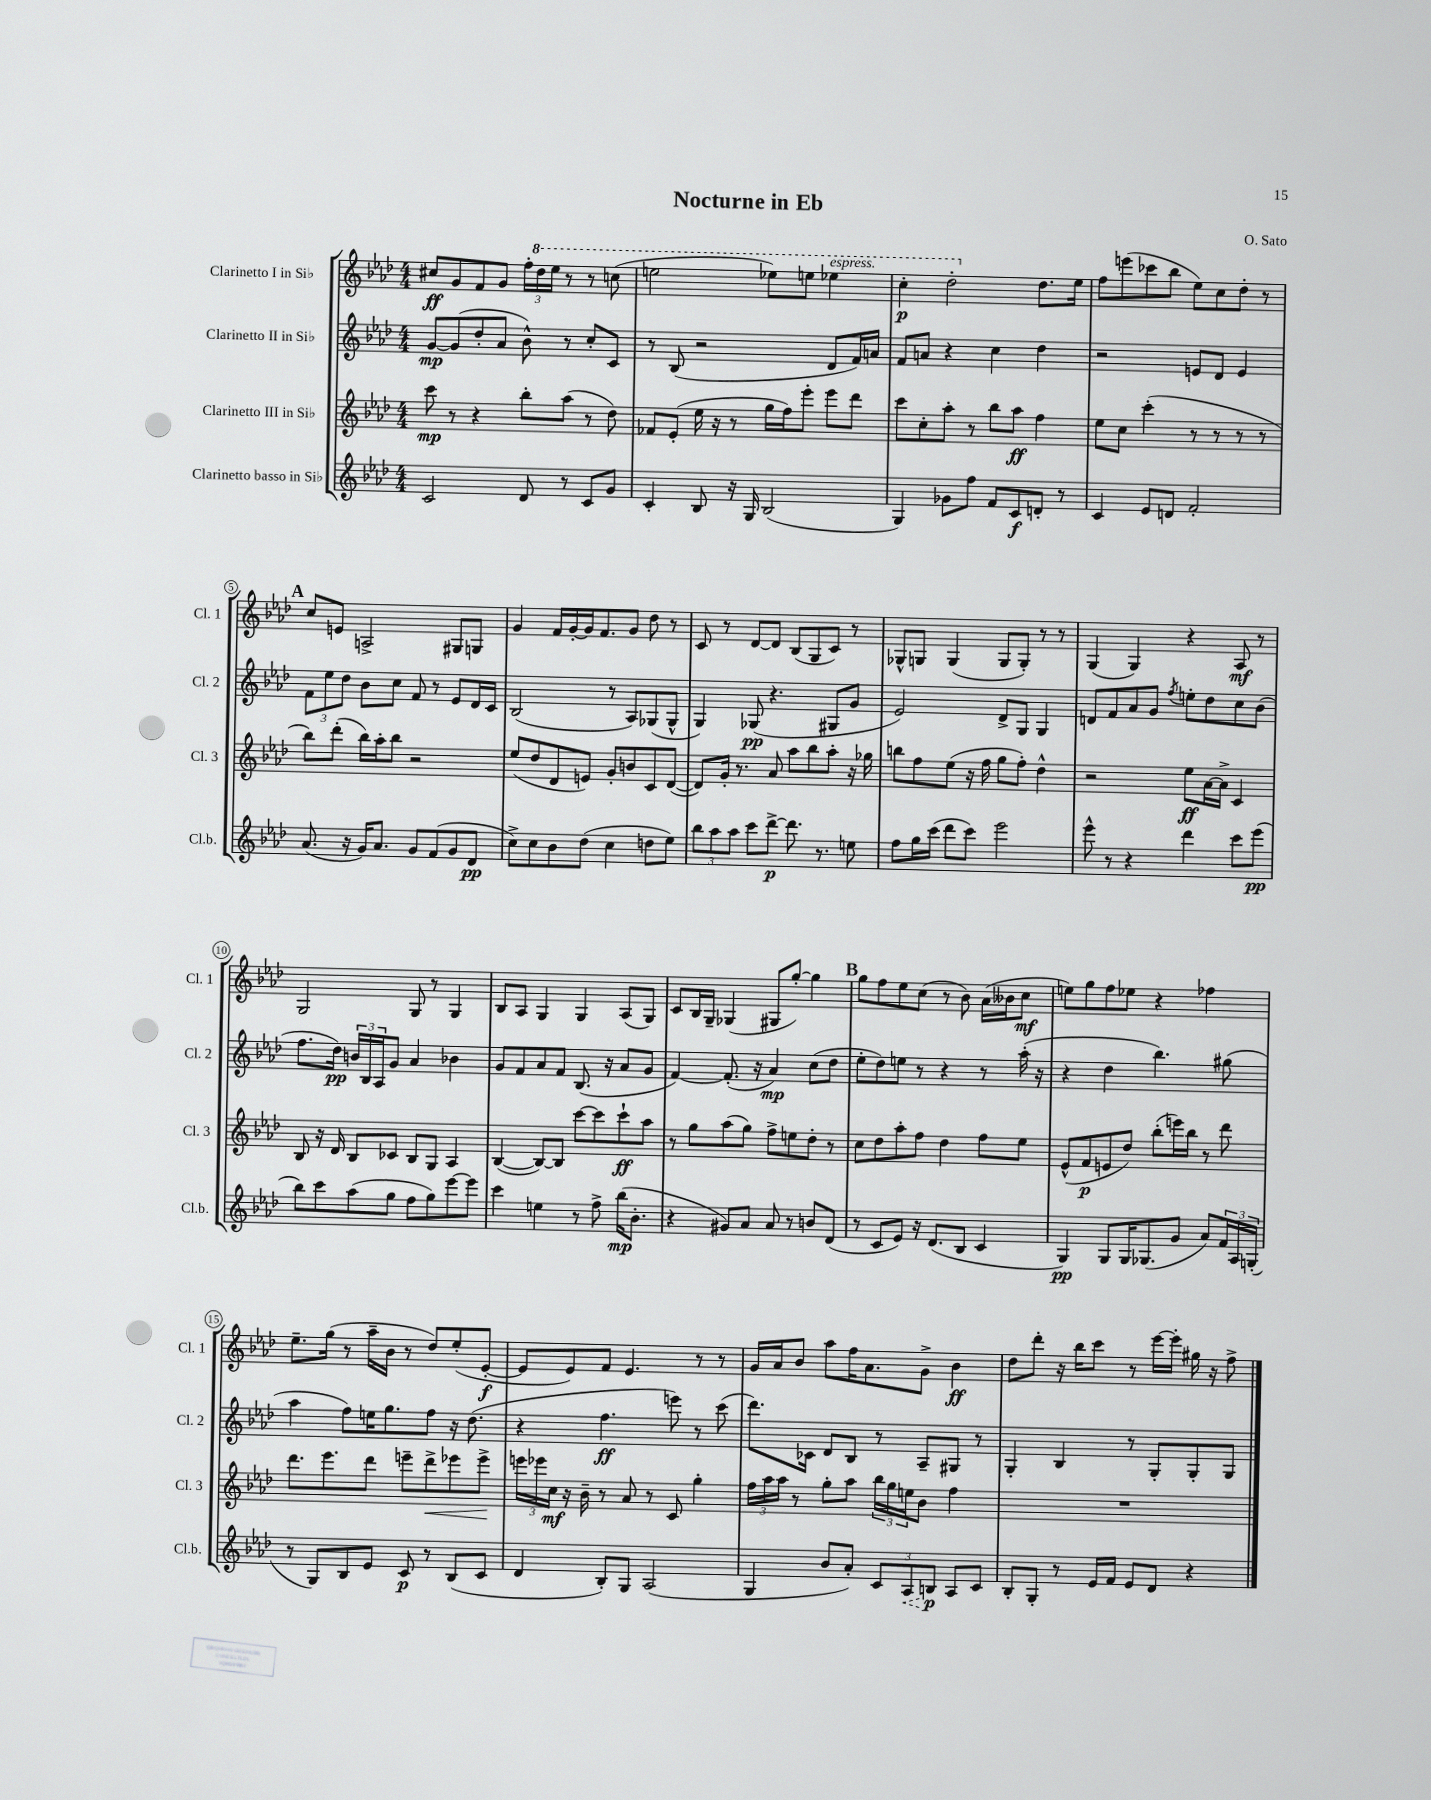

**kern	**dynam	**kern	**dynam	**kern	**dynam	**kern	**dynam
*part4	*part4	*part3	*part3	*part2	*part2	*part1	*part1
*staff4	*staff4	*staff3	*staff3	*staff2	*staff2	*staff1	*staff1
*I"Clarinetto basso in Si♭	*	*I"Clarinetto III in Si♭	*	*I"Clarinetto II in Si♭	*	*I"Clarinetto I in Si♭	*
*I'Cl.b.	*	*I'Cl. 3	*	*I'Cl. 2	*	*I'Cl. 1	*
*clefG2	*	*clefG2	*	*clefG2	*	*clefG2	*
*k[b-e-a-d-]	*	*k[b-e-a-d-]	*	*k[b-e-a-d-]	*	*k[b-e-a-d-]	*
*M4/4	*	*M4/4	*	*M4/4	*	*M4/4	*
=1	=1	=1	=1	=1	=1	=1	=1
2c/	.	8ccc\	mp	[8g/L	mp	8cc#X/L	ff
.	.	8r	.	(8g/]	.	8g/	.
.	.	4r	.	8dd-'/	.	8f/	.
.	.	.	.	8a-/J	.	8g/J	.
8d-/	.	8bb-'\L	.	8b-^^\)	.	24ff'\LL	.
*	*	*	*	*	*	*8va	*
.	.	.	.	.	.	24ddd-\	.
.	.	.	.	.	.	24eee-\JJ	.
8r	.	(8aa-\J	.	8r	.	8r	.
8c/L	.	8r	.	8cc'/L	.	8r	.
8g/J	.	8dd-\)	.	8c/J	.	(8cccn\	.
=2	=2	=2	=2	=2	=2	=2	=2
4c'/	.	8f-X/L	.	8r	.	2eeen\	.
.	.	(8e-'/J	.	(8B-/	.	.	.
8B-/	.	16ee-\	.	2r	.	.	.
.	.	16r	.	.	.	.	.
16r	.	8r	.	.	.	.	.
16G/	.	.	.	.	.	.	.
(2B-/	.	16gg\LL	.	.	.	8eee-X\L)	.
.	.	16ff\J)	.	.	.	.	.
.	.	8eee-'\J	.	.	.	8eeen\J	.
!	!	!	!	!	!	!LO:TX:a:i:t=espress.	!
.	.	8eee-\L	.	8d-/L	.	4eee-X\	.
.	.	8ddd-\J	.	16f/L)	.	.	.
.	.	.	.	16an/JJ	.	.	.
=3	=3	=3	=3	=3	=3	=3	=3
4G/)	.	8ccc\L	.	8f/L	.	4ccc'\	p
.	.	8cc'\	.	8an/J	.	.	.
8g-X\L	.	8aa-'\J	.	4r	.	2ddd-'\	.
8ff\J	.	8r	.	.	.	.	.
8f/L	.	8bb-\L	.	4cc\	.	.	.
8c/	f	8aa-\J	ff	.	.	.	.
*	*	*	*	*	*	*X8va	*
8dn'/J	.	4ff\	.	4dd-\	.	8.dd-\L	.
8r	.	.	.	.	.	.	.
.	.	.	.	.	.	16ee-\Jk	.
=4	=4	=4	=4	=4	=4	=4	=4
4c/	.	8ee-\L	.	2r	.	8ff\L	.
.	.	8cc\J	.	.	.	(8eeen\	.
8e-/L	.	(4ccc'\	.	.	.	8ccc-X\	.
8dn/J	.	.	.	.	.	8bb-\J	.
2f'/	.	8r	.	8en/L	.	8ee-\L)	.
.	.	8r	.	8d-/J	.	8cc\	.
.	.	8r	.	4e/	.	8dd-'\J	.
.	.	8r	.	.	.	8r	.
!!LO:LB:g=z
!!LO:REH:place=s1:t=A
=5	=5	=5	=5	=5	=5	=5	=5
(8.a-/	.	8bb-\L)	.	12f\L	.	8cc/L	.
.	.	.	.	12ee-\	.	.	.
.	.	(8ddd-'\J	.	.	.	8en/J	.
.	.	.	.	12dd-\J	.	.	.
16r	.	.	.	.	.	.	.
16g/KL)	.	16bb-\LL)	.	8b-\L	.	2An^/	.
8.a-/J	.	16aa-'\J	.	.	.	.	.
.	.	8bb-\J	.	8cc\J	.	.	.
8g/L	.	2r	.	8f/	.	.	.
(8f/	.	.	.	8r	.	.	.
8g/	.	.	.	8e-/L	.	8G#X/L	.
8d-/J	pp	.	.	16d-/L	.	8Gn/J	.
.	.	.	.	16c/JJ	.	.	.
=6	=6	=6	=6	=6	=6	=6	=6
8cc^\L)	.	(8ee-/L	.	(2B-/	.	4g/	.
8cc\	.	8dd-/	.	.	.	.	.
8b-\	.	8d-/	.	.	.	16f/LL	.
.	.	.	.	.	.	[16g'/	.
(8dd-\J	.	8en/J)	.	.	.	16g/J]	.
.	.	.	.	.	.	8.f/	.
4cc\	.	8g'/L	.	8r	.	.	.
.	.	8bn/	.	8A-/L)	.	8g/J	.
8ddn\L	.	8c/	.	(8G-X/	.	8dd-\	.
8ee-\J)	.	([8d-/J	.	8G-^^/J	.	8r	.
=7	=7	=7	=7	=7	=7	=7	=7
12bb-\L	.	8d-/L])	.	4G/)	.	8c/	.
12aa-\	.	.	.	.	.	.	.
.	.	16g'/Jk	.	.	.	8r	.
12aa-\J	.	.	.	.	.	.	.
.	.	8.r	.	.	.	.	.
8ccc\L	.	.	.	(8G-X/	pp	[8d-/L	.
[8ddd-^\J	p	8a-/	.	4.r	.	8d-/J]	.
8.ddd-\]	.	8aa-\L	.	.	.	(8B-/L	.
.	.	8bb-\	.	.	.	8G/	.
8.r	.	.	.	.	.	.	.
.	.	8aa-'\J	.	8G#X/L	.	8c/J)	.
8een\	.	16r	.	8g/J	.	8r	.
.	.	16gg-X\	.	.	.	.	.
=8	=8	=8	=8	=8	=8	=8	=8
8ff\L	.	8bbn\L	.	2e-/)	.	8G-X^^/L	.
16gg\L	.	8ff\	.	.	.	8Gn/J	.
(16ccc\JJ	.	.	.	.	.	.	.
8ddd-\L	.	(8ee-\J	.	.	.	(4G/	.
8ccc\J)	.	16r	.	.	.	.	.
.	.	16ff\	.	.	.	.	.
2eee-\	.	8gg\L	.	8d-^/L	.	8G/L	.
.	.	8ff'\J)	.	8G/J	.	8G'/J)	.
.	.	4dd-^^\	.	4G/	.	8r	.
.	.	.	.	.	.	8r	.
=9	=9	=9	=9	=9	=9	=9	=9
8eee-^^\	.	2r	.	8dn/L	.	(4G/	.
8r	.	.	.	8f/	.	.	.
4r	.	.	.	8a-/	.	4G/)	.
.	.	.	.	8g/J	.	.	.
.	.	.	.	8qff/	.	.	.
4ddd-\	.	8ee-\L	ff	8een'\L	.	4r	.
.	.	[16a-\L	.	8dd-\	.	.	.
.	.	16a-^\JJ]	.	.	.	.	.
8ccc\L	.	4c/	.	8cc\	.	8A-/	mf
(8eee-\J	pp	.	.	(8b-\J	.	8r	.
!!LO:LB:g=z
=10	=10	=10	=10	=10	=10	=10	=10
8bb-\L)	.	8B-/	.	8.ff\L	.	2G/	.
8ccc\	.	16r	.	.	.	.	.
.	.	16d-/	.	16dd-\Jk)	pp	.	.
(8aa-\	.	8B-/L	.	24bn/LL	.	.	.
.	.	.	.	24B-/	.	.	.
.	.	.	.	24A-/J	.	.	.
8gg\J	.	8c-X/J	.	8g/J	.	.	.
8ff\L	.	8B-/L	.	4a-/	.	8G/	.
8gg\)	.	8G/J	.	.	.	8r	.
[8eee-\	.	4A-/	.	4b-X\	.	4G/	.
8eee-\J]	.	.	.	.	.	.	.
=11	=11	=11	=11	=11	=11	=11	=11
4ccc\	.	([4B-/	.	8g/L	.	8B-/L	.
.	.	.	.	8f/	.	8A-/J	.
4een\	.	8B-/L_)	.	8a-/	.	4G/	.
.	.	8B-/J]	.	8f/J	.	.	.
8r	.	[8ccc\L	.	(8.B-/	.	4G/	.
8ff^\	.	8ccc\]	.	.	.	.	.
.	.	.	.	16r	.	.	.
(16bb-\KL	mp	8ccc`\	ff	8a-/L	.	(8A-/L	.
8.b-'\J	.	.	.	.	.	.	.
.	.	8aa-\J	.	8g/J	.	8G/J)	.
=12	=12	=12	=12	=12	=12	=12	=12
4r	.	8r	.	[4f/)	.	8c/L	.
.	.	8gg\L	.	.	.	16B-/L	.
.	.	.	.	.	.	16G~/JJ	.
8g#X/L)	.	(8aa-\	.	(8.f'/]	.	(4G-X/	.
8a-/J	.	8gg\J)	.	.	.	.	.
.	.	.	.	16r	.	.	.
8a-/	.	8ff^\L	.	4a-/)	mp	8G#X/L	.
8r	.	8een\	.	.	.	[8gg'/J)	.
8bn/L	.	8dd-'\J	.	(8cc\L	.	4gg\]	.
(8d-/J	.	8r	.	8dd-\J	.	.	.
!!LO:REH:place=s1:t=B
=13	=13	=13	=13	=13	=13	=13	=13
8r	.	8cc\L	.	8ee-'\L	.	8gg\L	.
8c/L	.	8dd-\	.	8dd-\)	.	8ff\	.
8e-/J)	.	8aa-'\	.	8een\J	.	8ee-\	.
16r	.	8ff\J	.	8r	.	(8cc\J	.
(8.d-/L	.	.	.	.	.	.	.
.	.	4dd-\	.	4r	.	8r	.
8B-/J	.	.	.	.	.	8b-\)	.
4c/	.	8ff\L	.	8r	.	(16a-\LL	.
.	.	.	.	.	.	16b--X\J	.
.	.	8ee-\J	.	(16aa-'\	.	8cc\J	mf
.	.	.	.	16r	.	.	.
=14	=14	=14	=14	=14	=14	=14	=14
4G/)	pp	(8e-^^/L	.	4r	.	8een\L)	.
.	.	8f/	p	.	.	8gg\	.
8G/L	.	8en/	.	4dd-\	.	8ff\	.
16G/K	.	8dd-/J)	.	.	.	8ee-X\J	.
(8.G-X/	.	.	.	.	.	.	.
.	.	(8bb-'\L	.	4.bb-\)	.	4r	.
8g/J	.	16eeen\L)	.	.	.	.	.
.	.	16bb-\JJ	.	.	.	.	.
8a-/L)	.	8r	.	.	.	4ff-X\	.
24f/L	.	8ddd-\	.	(8gg#X\	.	.	.
24A-/	.	.	.	.	.	.	.
(24Gn'/JJ	.	.	.	.	.	.	.
!!LO:LB:g=z
=15	=15	=15	=15	=15	=15	=15	=15
8r	.	8.ddd-\L	.	4aa-\	.	8.ee-~\L	.
8G/L)	.	.	.	.	.	.	.
.	.	8.eee-\	.	.	.	(16gg\Jk	.
8B-/	.	.	.	8ff\L)	.	8r	.
8e-/J	.	8ddd-\J	.	16een\K	.	16aa-~\LL	.
.	.	.	.	8.gg\	.	16b-\JJ	.
8c/	p	8eeen~\L	.	.	.	8r	.
!	!	!	!LO:HP:b	!	!	!	!
8r	.	8ddd-^\	<	8ff\J	.	8dd-/L)	.
(8B-/L	.	8eee-X\	.	16r	.	(8ee-'/	.
.	.	.	.	(8.dd-\	.	.	.
8c/J	.	8eee-^\J	.	.	.	[8e-'/J	f
.	.	.	[	.	.	.	.
=16	=16	=16	=16	=16	=16	=16	=16
4d-/	.	24eeen\LL	.	4r	.	8e-/L]	.
.	.	24eee-X\	.	.	.	.	.
.	.	24cc\JJ	mf	.	.	.	.
.	.	16r	.	.	.	8e-/)	.
.	.	16b-~\	.	.	.	.	.
8B-'/L)	.	8r	.	4.ff\	ff	8f/J	.
8G/J	.	8a-/	.	.	.	4.e-/	.
(2A-/	.	8r	.	.	.	.	.
.	.	8c/	.	8eeen\)	.	.	.
.	.	4gg'\	.	8r	.	8r	.
.	.	.	.	(8ccc\	.	8r	.
=17	=17	=17	=17	=17	=17	=17	=17
4G/	.	24ff\LL	.	8.ddd-\L)	.	16g/LL	.
.	.	24aa-\	.	.	.	.	.
.	.	.	.	.	.	16a-/J	.
.	.	24aa-\JJ	.	.	.	.	.
.	.	8r	.	.	.	8b-/J	.
.	.	.	.	16c-X\Jk	.	.	.
8b-/L	.	8gg'\L	.	8d-/L	.	8aa-\L	.
8a-'/J)	.	8aa-\J	.	8B-/J	.	16ff\K	.
.	.	.	.	.	.	8.a-\	.
12c/L	.	24bb-\LL	.	8r	.	.	.
.	.	24gg\	.	.	.	.	.
!	!LO:HP:b	!	!	!	!	!	!
12A-/	<	24een\J	.	.	.	.	.
.	.	8b-\J	.	8A-~/L	.	8g^\J	.
12Bn/J	p	.	.	.	.	.	.
8A-/L	[	4ff\	.	8G#X/J	.	4b-\	ff
8c/J	.	.	.	8r	.	.	.
=18	=18	=18	=18	=18	=18	=18	=18
8B-'/L	.	1r	.	4G'/	.	8dd-\L	.
8G'/J	.	.	.	.	.	8ddd-'\J	.
8r	.	.	.	4B-/	.	16r	.
.	.	.	.	.	.	16bb-\KL	.
16e-/LL	.	.	.	.	.	8ccc\J	.
16f/JJ	.	.	.	.	.	.	.
8e-/L	.	.	.	8r	.	8r	.
8d-/J	.	.	.	8G'/L	.	[16eee-\LL	.
.	.	.	.	.	.	16eee-'\JJ]	.
4r	.	.	.	8G'/	.	16gg#X\	.
.	.	.	.	.	.	16r	.
.	.	.	.	8G/J	.	8ff^\	.
==	==	==	==	==	==	==	==
*-	*-	*-	*-	*-	*-	*-	*-
